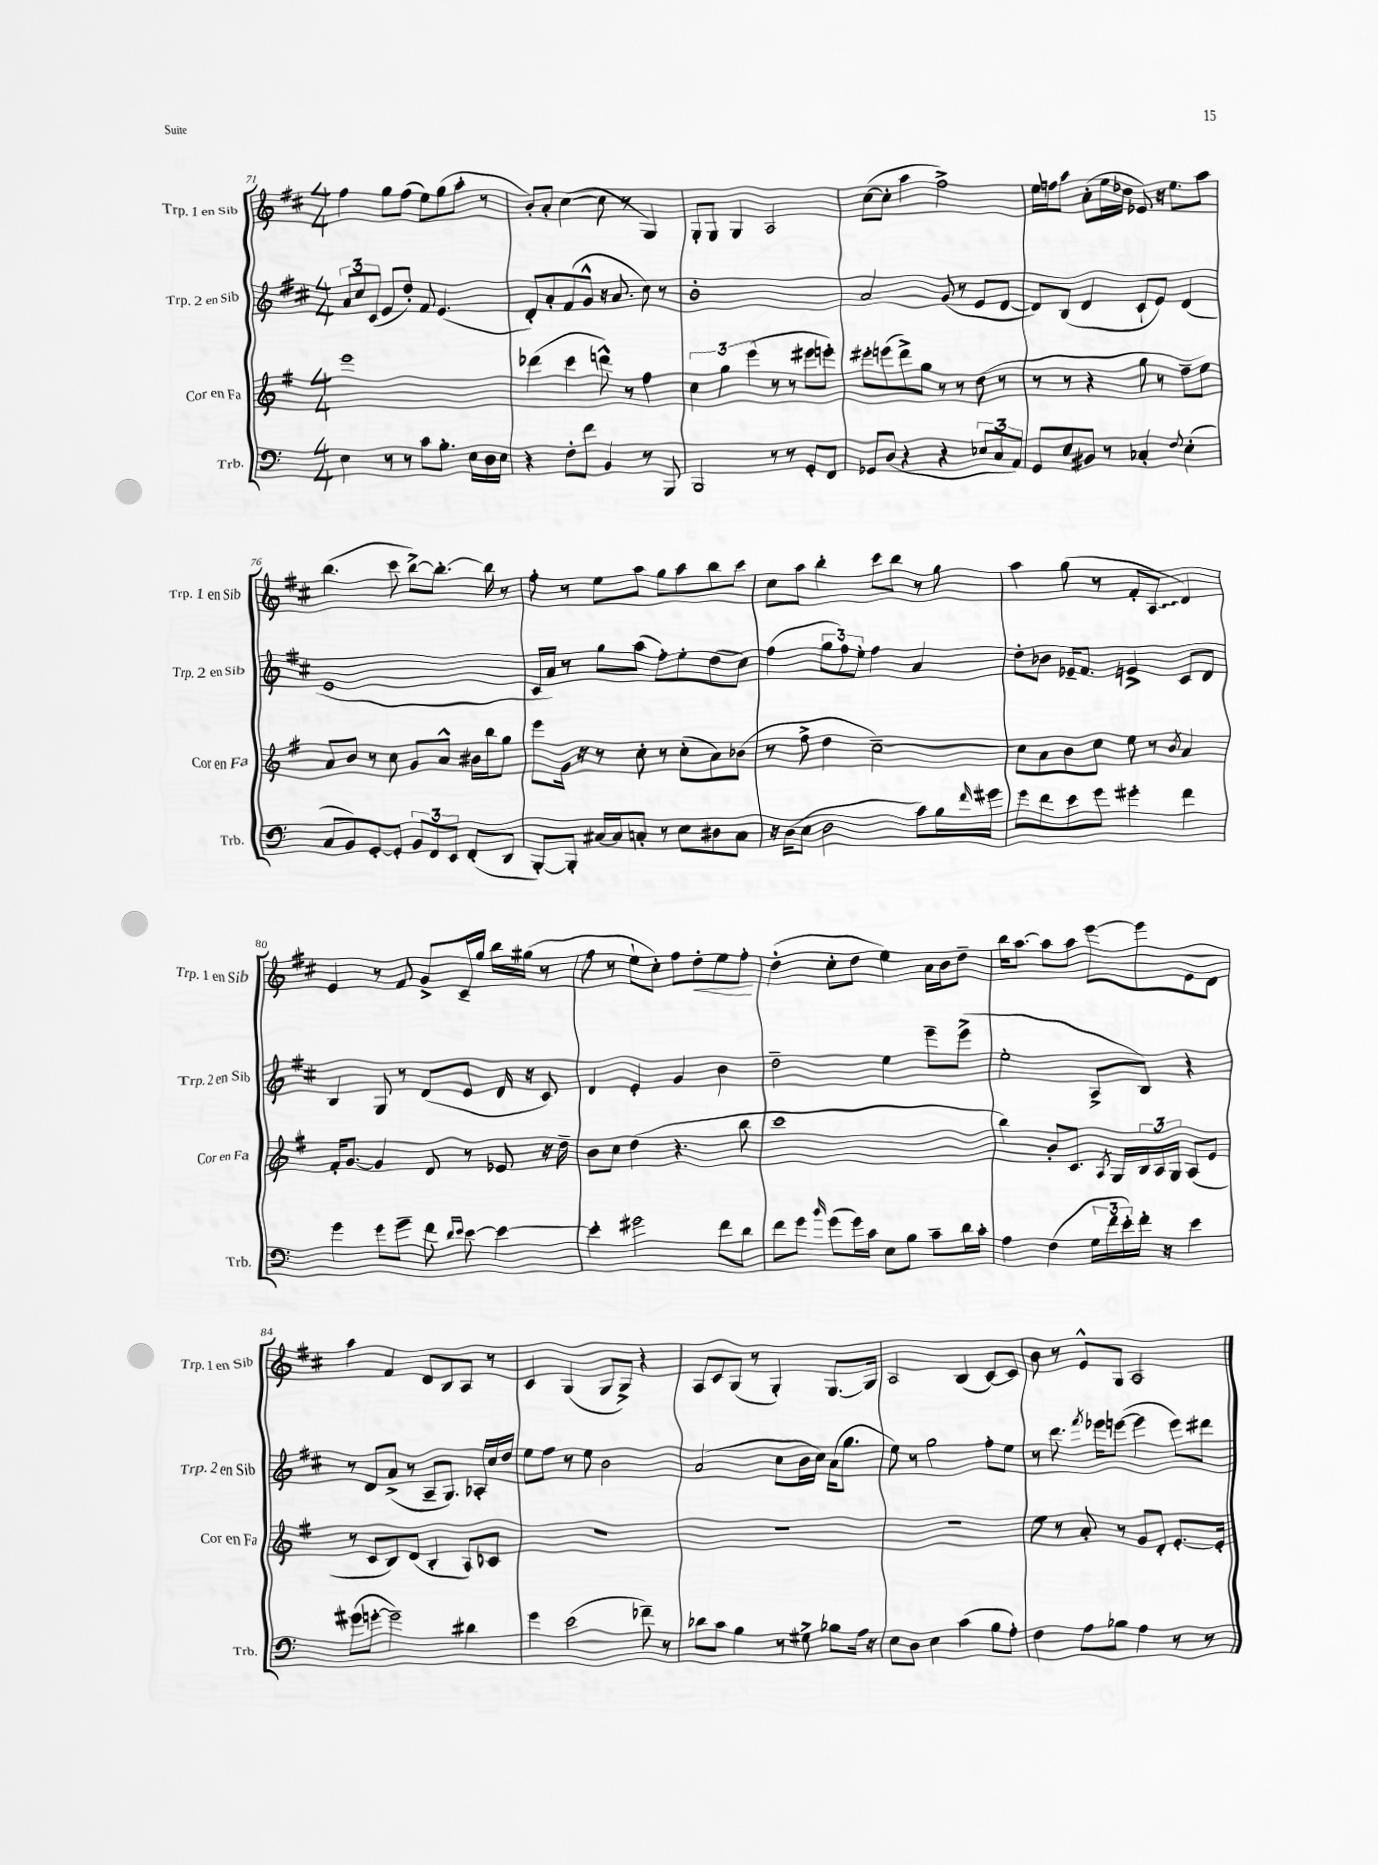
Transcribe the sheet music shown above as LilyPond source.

<<
\new StaffGroup <<
\new Staff = "s0" \with { instrumentName = "Trp. 1 en Sib" shortInstrumentName = "Trp. 1 en Sib" } {
    \clef treble \key d \major \numericTimeSignature \time 4/4
    fis''4 g''8 fis''8( e''8) g''8( a''8-. r8 |
    b'8-.) a'8-. cis''4~( cis''8 r8 g4) |
    g8-. g8 g4 a2 |
    cis''8~( cis''8-. a''4 fis''2->) |
    e''16 f''16 a''8 a'8-.( e''16 des''16 ees'8) r16 e''8. a''8 |
    b''4.( cis'''8 b''8~->) b''8.~-. b''16 r8 |
    fis''8-. r8 e''8 a''8 g''8 a''8 b''8 cis'''8 |
    cis''8 a''8 b''4-. cis'''8 b''8 r8 g''8 |
    a''4 g''8( r8 fis'8-. \once \override Glissando.style = #'zigzag a8\glissando d'4) |
    e'4 r8 fis'8 g'8-> cis'16-- g''16 b''16 gis''16( r8 |
    fis''8 r8 e''8-! cis''8-.) fis''8 d''8-.\< e''8 fis''8-.\! |
    d''4-.( cis''8-. d''8 e''4) a'16 b'16 d''8-- |
    b''16 a''8.~ a''8 a''8 e'''8~ e'''8 e'8 d'8 |
    a''4 fis'4 d'8 b8 a8 r8 |
    cis'4 g4( g8 g8->) r4 |
    a8 cis'8 g8( r8 g4-.) g8.~ g16 |
    a2 b4( cis'8~) cis'8 |
    b'8 r8 e'8-^ g8 a2 \bar "|." |
}
\new Staff = "s1" \with { instrumentName = "Trp. 2 en Sib" shortInstrumentName = "Trp. 2 en Sib" } {
    \clef treble \key d \major \numericTimeSignature \time 4/4
    \tuplet 3/2 { a'8 cis''8 cis'8( } e'8 d''8-.) fis'8 e'4.( |
    d'8-.) a'8-. fis'8( g'8-^ r16 a'8. cis''8) r8 |
    b'1-. |
    a'2 g'8( r8 e'8 d'8~ |
    d'8) b8( d'4 cis'8-! e'8) d'4( |
    e'1 |
    cis'16 a'16) r8 g''8 a''8( fis''8-.) e''8-. d''8( cis''8) |
    fis''4( \tuplet 3/2 { g''8 fis''8) e''8-. } fis''4 a'4 |
    d''8-. bes'8 ees'16-- fis'8. e'4-> cis'8 d'8 |
    b4 g8 r8 d'8( e'8 d'16 r16 cis'8) |
    d'4 e'4-. g'4 b'4 |
    d''2-- e''4 e'''8-- e'''8->( |
    e''2-. a8-> b8) r4 |
    r8 d'8 a'8->( r8 a8-- g8.) aes16-. cis''16 d''16 |
    e''8 fis''8 r8 e''8 b'2 |
    a'2( cis''8 b'16 cis''16) a'16( g''8. |
    e''8) r8 g''2 fis''8-. e''8 |
    r8 d'''8. \acciaccatura { fis'''8 } ees'''16 e'''8~( e'''4 e'''8) dis'''8 \bar "|." |
}
\new Staff = "s2" \with { instrumentName = "Cor en Fa" shortInstrumentName = "Cor en Fa" } {
    \clef treble \key g \major \numericTimeSignature \time 4/4
    e'''1 |
    des'''4( c'''4 d'''8-^) r8 fis''4 |
    \tuplet 3/2 { c''4 g''4 e'''4( } r8 r8 eis'''8 e'''8-.) |
    eis'''8-. e'''8( d'''8->) g''8 r8 r8 d''8( r8 |
    r8 r8 r4 g''8 r8 fis''8-- e''8) |
    a'8 b'8 r8 c''8 g'8 a'8-^ bis'16 b''16 g''8 |
    e'''8 g'16 r16 r8 c''8-. r8 c''8-.( a'8) bes'8( |
    r8 fis''8-> d''4 c''2~--) |
    c''8 a'8 b'8 c''8 e''8 r8 \acciaccatura { b'8 } a'4 |
    fis'16-. g'8.~ g'4 d'8 r8 ees'8 r16 d''16-- |
    b'8 c''8 d''4( r4. b''8 |
    c'''1 |
    b''4) b'8-. c'8. \acciaccatura { a8 } g16 \tuplet 3/2 { b16 a16 g16 } a8( e'8 |
    r8 c'8 b8) d'8( b4-. a8) ces'8 |
    R1 |
    R1 |
    R1 |
    e''8 r8 a'8-. r8 g'8 d'8-. e'8.~-. e'16-. \bar "|." |
}
\new Staff = "s3" \with { instrumentName = "Trb." shortInstrumentName = "Trb." } {
    \clef bass \key c \major \numericTimeSignature \time 4/4
    e4 r8 r8 c'8 b8.-. e16 d16 e16 |
    r4 f8-. f'8 b,4 r8 b,,8 |
    b,,2 r8 r8 g,8-. f,8 |
    ges,8 d8( r4 r4 \tuplet 3/2 { ees8 c8 a,8) } |
    g,8 e8 bis,8 r8 ces4-. \appoggiatura { f8 } e4-.( |
    c8 b,8) g,8~-. g,8-. \tuplet 3/2 { b,8 f,8 e,8 } f,8-.( d,8 |
    b,,8~-.) b,,8-. cis16~ cis16 c8-. r8 e8 dis8 c8 |
    r16 d16( e8 d2 c'8) b16 \grace { f'16 } gis'16 |
    g'8 f'8 e'8 g'8 gis'4-. f'4 |
    g'4 g'8 g'8-- f'8 \grace { d'16 e'16 } e'8~ e'4~ |
    e'4-. gis'2 f'8 d'8 |
    f'8 g'8 \grace { b'16 } g'8( g'16) c'16 e8 b8 c'8-- d'16 c'16-. |
    a4 f4( \tuplet 3/2 { g16 f'16 e'16-.) } f'16-. r16 e'4 |
    gis'8( g'8~-. g'2--) dis'4 |
    g'4 e'2( fes'8--) r8 |
    des'8 c'8 b4 r8 gis8-> bes8 a16 r16 |
    e8 d8 e4 c'4( b8 a8-.) |
    f4 a8 bes8 a4 r8 r8 \bar "|." |
}
>>
>>
\layout { \context { \Score currentBarNumber = #71 } }
